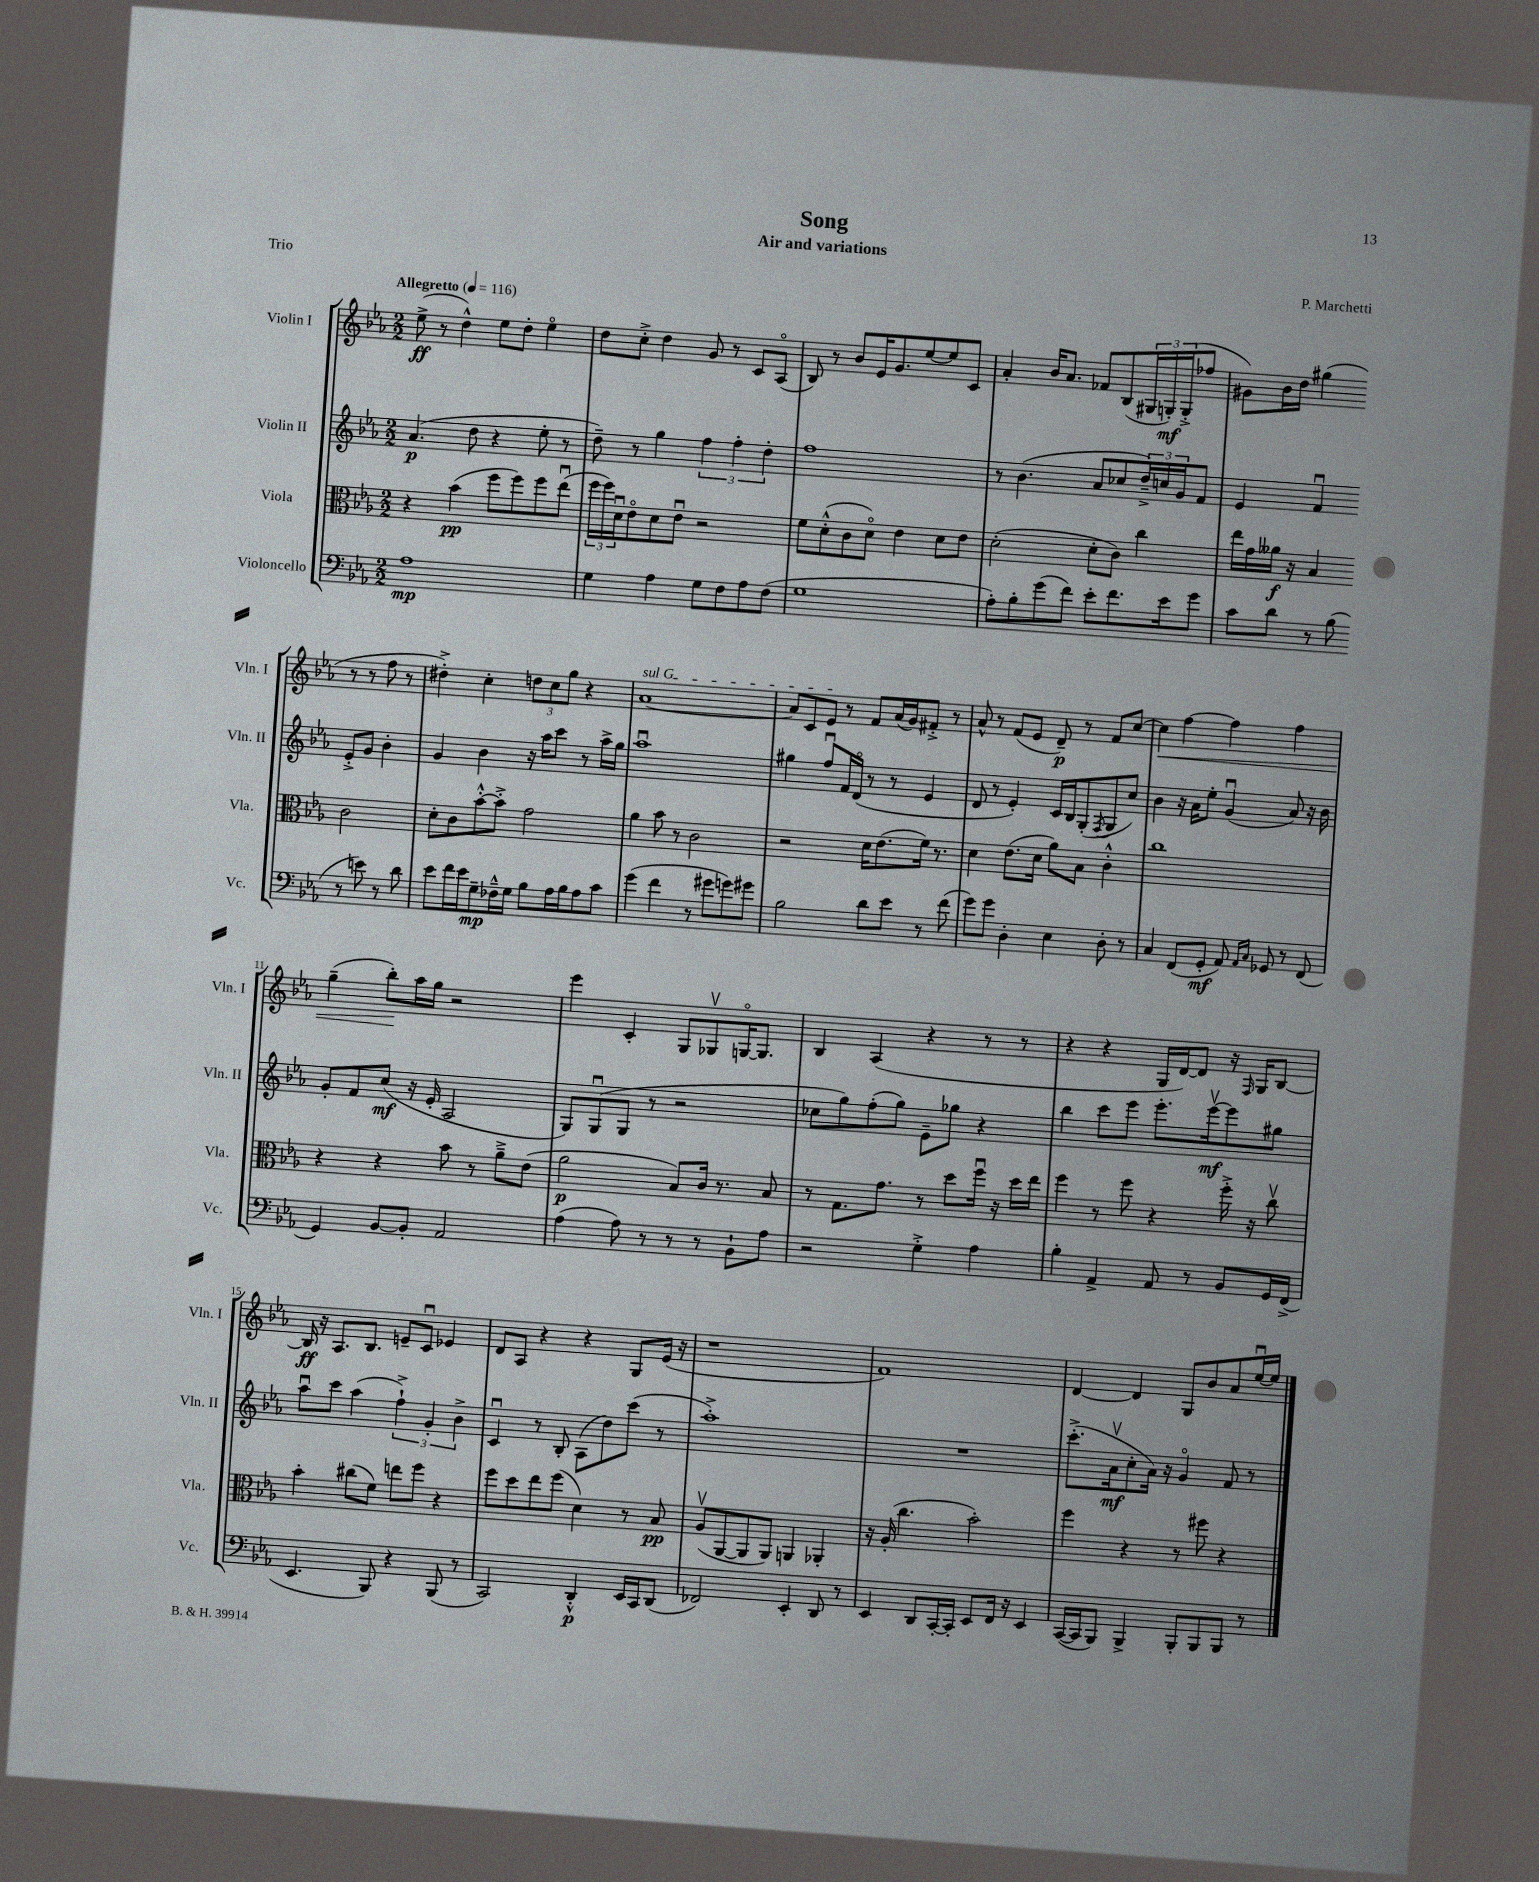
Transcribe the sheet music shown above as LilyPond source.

\header { title = "Song" composer = "P. Marchetti" subtitle = "Air and variations" piece = "Trio" }
<<
\new StaffGroup <<
\new Staff = "s0" \with { instrumentName = "Violin I" shortInstrumentName = "Vln. I" } {
    \clef treble \key ees \major \numericTimeSignature \time 2/2 \tempo "Allegretto" 4 = 116
    ees''8->\ff( r8 d''4-^) ees''8 d''8-. ees''4\flageolet |
    d''8 c''8-.-> d''4 g'8 r8 c'8 aes8\flageolet( |
    bes8) r8 bes'8 ees'16 g'8. ees''8~ ees''8 c'8 |
    aes'4-. bes'16 aes'8. fes'8 bes8( \tuplet 3/2 { gis16 g16-.\mf) g16-.->( } fes''8 |
    gis'8) bes'16 d''16 gis''4( r8 r8 f''8 r8 |
    dis''4-.->) c''4-. \tuplet 3/2 { d''8 c''8 g''8 } r4 |
    \once \override TextSpanner.bound-details.left.text = \markup { \italic "sul G" } aes'1~\startTextSpan |
    aes'8 c'8 ees'8\stopTextSpan r8 f'8 aes'16( g'16) fis'8-.-> r8 |
    aes'8-^ r8 f'8( ees'8 d'8--\p) r8 f'8 c''8~ |
    c''4\< f''4~ f''4 f''4 |
    g''4--( bes''8-.\!) aes''16 g''16 r2 |
    ees'''4 c'4-. g8 ges8\upbow g16~\flageolet g8. |
    bes4 aes4( r4 r8 r8 |
    r4 r4 g16 d'16~) d'8 r16 \grace { f16 } g16 bes8~ |
    bes16\ff r16 aes8. bes8. e'8-- c'8\downbow ees'4 |
    d'8 aes8 r4 r4 g8 ees'16( r16 |
    r1 |
    f'1) |
    d'4~ d'4 g8 bes'8 aes'8 ees''16~\downbow ees''16 \bar "|." |
}
\new Staff = "s1" \with { instrumentName = "Violin II" shortInstrumentName = "Vln. II" } {
    \clef treble \key ees \major \numericTimeSignature \time 2/2
    aes'4.\p( d''8 r4 ees''8-. r8 |
    d''8--) r8 g''4 \tuplet 3/2 { f''4 f''4-. d''4-. } |
    f''1 |
    r8 bes'4.( aes'8 ces''8 \tuplet 3/2 { d''16--->) c''16 g'16 } f'8 |
    ees'4 f'4\downbow ees'8-.-> g'8 bes'4-. |
    g'4 bes'4 r16 aes''16 c'''8 r8 aes''16-> g''16 |
    aes''1\downbow |
    gis''4 f''8\downbow f'16 d'16\flageolet( r8 r8 ees'4 |
    d'8 r8 ees'4-.) c'16 bes16 g8-.( \acciaccatura { f8 } g8 c''8) |
    bes'4 r16 aes'16 ees''8-. g'4\downbow( aes'8) r16 bes'16 |
    g'8-. f'8 c''8\mf( r16 ees'16-. aes2 |
    g8) g8\downbow( g8 r8 r2 |
    ces''8 g''8) f''8-.( g''8) ees'8-- ges''8 r4 |
    bes''4 c'''8 ees'''8 ees'''8.-. ees'''16~\upbow\mf ees'''8 gis''8 |
    aes''8\downbow c'''8 aes''4( \tuplet 3/2 { f''4-!->) g'4-. bes'4-> } |
    c'4\downbow r8 bes8-. aes8( d''8) c'''8( r8 |
    aes''1-.->) |
    R1 |
    c'''8.-.->( aes'16\upbow\mf c''8-. aes'16) r16 g'4\flageolet f'8 r8 \bar "|." |
}
\new Staff = "s2" \with { instrumentName = "Viola" shortInstrumentName = "Vla." } {
    \clef alto \key ees \major \numericTimeSignature \time 2/2
    r4 bes'4\pp( f''8 f''8) f''8 ees''8\downbow( |
    \tuplet 3/2 { f''16 f''16) d'16\downbow } ees'8\flageolet d'8 ees'8\downbow r2 |
    f'8 d'8-.-^( c'8 d'8\flageolet) ees'4 d'8 ees'8 |
    d'2-.( d'8-. c'8) c''4 |
    ees''16 g'16 aeses'16\f r16 bes4 c'2 |
    d'8-. c'8 bes'8~-.-^ bes'8-.-> g'2 |
    aes'4 bes'8 r8 c'2 |
    r2 d'16 ees'8.( f'16) r8. |
    d'4 ees'8.( d'16 aes'8) bes8 c'4-.-^ |
    c''1 |
    r4 r4 bes'8 r8 aes'8---> ees'8( |
    aes'2\p bes8) c'16 r8. bes8 |
    r8 g8. g'8. r8 d''8 f''16\downbow r16 d''16 ees''16 |
    f''4 r8 f''8 r4 f''16-.-> r16 c''8\upbow |
    bes'4-. cis''8( f'8) e''8 f''8 r4 |
    f''8 d''8 ees''8 f''8( d'4) r8 bes8\pp |
    aes8\upbow( aes,8~ aes,8 aes,8) a,4 aes,4-. |
    r16 aes16-.( c''4. bes'2-.) |
    f''4 r4 r8 fis''8 r4 \bar "|." |
}
\new Staff = "s3" \with { instrumentName = "Violoncello" shortInstrumentName = "Vc." } {
    \clef bass \key ees \major \numericTimeSignature \time 2/2
    aes1\mp |
    g4 aes4 g8 f8 aes8 f8( |
    g1 |
    aes8-.) bes8-. g'8( f'8) ees'8-. f'8. ees'16 g'8 |
    c'8 d'8 r8 bes8( r8 e'8) r8 d'8 |
    ees'8 f'16 ees'16 g8--\mp fes16---^ g16 bes8 aes16 bes16 aes8 c'8 |
    g'4( f'4 r8 gis'8 g'8) gis'8 |
    bes2 d'8 ees'8 r8 f'8( |
    g'8) g'8 d4-. ees4 d8-. r8 |
    c4 f,8( g,8-.\mf aes,8) \grace { aes,16 c16 } ges,8 r8 f,8( |
    g,4) bes,8~ bes,8-. aes,2 |
    aes4( aes8) r8 r8 r8 bes,8-! aes8 |
    r2 g4-.-> aes4 |
    bes4-. aes,4-> aes,8 r8 bes,8 g,16 f,16->( |
    ees,4. bes,,8) r4 bes,,8( r8 |
    c,2) d,4-.-^\p ees,16 c,16 d,8( |
    fes,2) ees,4-. d,8 r8 |
    ees,4 d,8 c,16~-. c,16-. ees,8 f,16 r16 ees,4 |
    c,16~( c,16 bes,,8) bes,,4-> bes,,8-. bes,,8 bes,,8 r8 \bar "|." |
}
>>
>>
